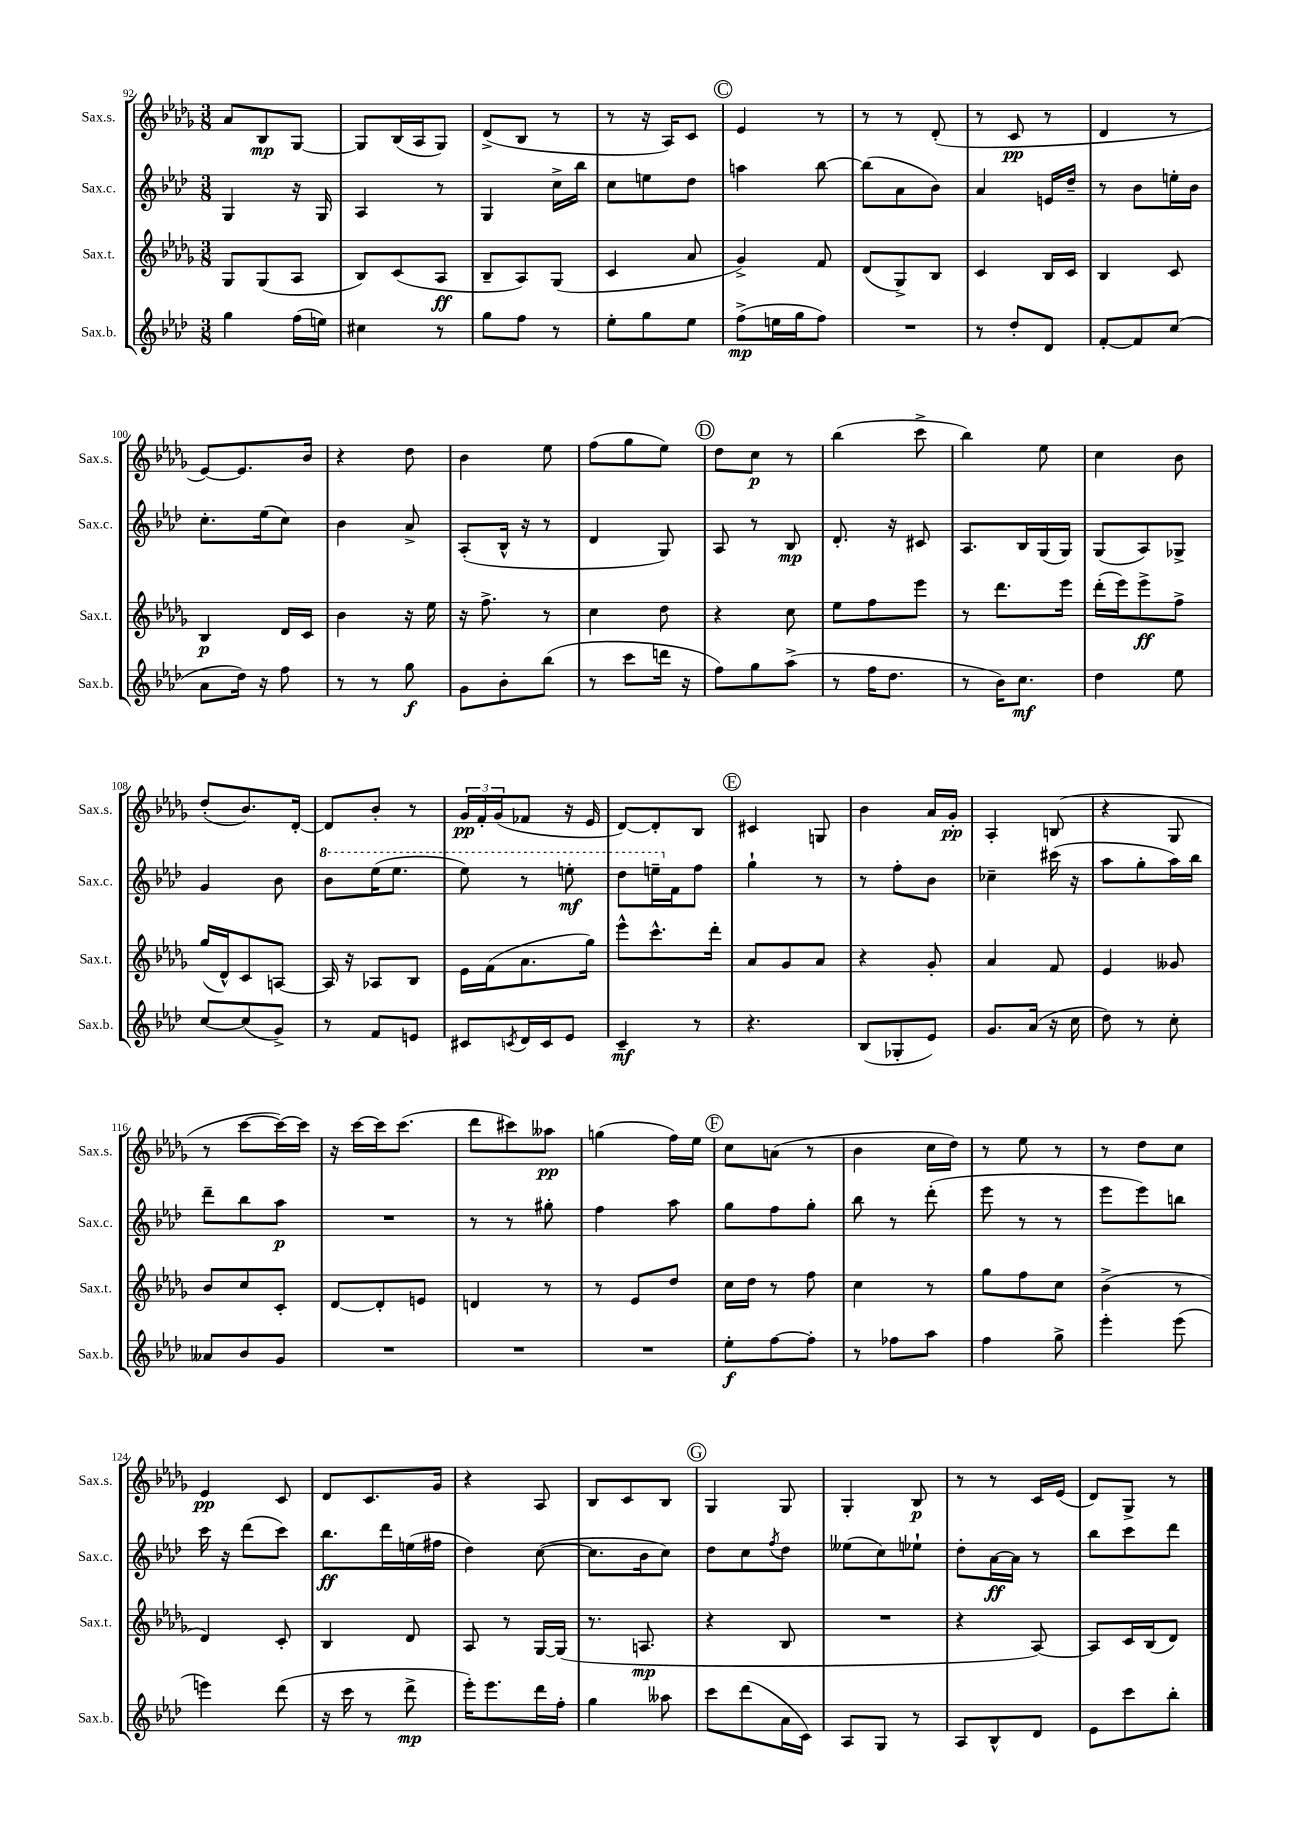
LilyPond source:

<<
\new StaffGroup <<
\new Staff = "s0" \with { instrumentName = "Sax.s." shortInstrumentName = "Sax.s." } {
    \clef treble \key des \major \numericTimeSignature \time 3/8
    aes'8 bes8\mp ges8~ |
    ges8 bes16( aes16 ges8) |
    des'8->( bes8 r8 |
    r8 r16 aes16) c'8 |
    \mark \markup { \circle "C" } ees'4 r8 |
    r8 r8 des'8-.( |
    r8 c'8\pp r8 |
    des'4 r8 |
    ees'8~) ees'8. bes'16 |
    r4 des''8 |
    bes'4 ees''8 |
    f''8( ges''8 ees''8) |
    \mark \markup { \circle "D" } des''8 c''8\p r8 |
    bes''4( c'''8-> |
    bes''4) ees''8 |
    c''4 bes'8 |
    des''8-.( bes'8.) des'16~-. |
    des'8 bes'8-. r8 |
    \tuplet 3/2 { ges'16\pp f'16-. ges'16( } fes'8 r16 ees'16 |
    des'8~) des'8-. bes8 |
    \mark \markup { \circle "E" } cis'4 g8 |
    bes'4 aes'16 ges'16-.\pp |
    aes4-. b8( |
    r4 ges8 |
    r8 c'''8~ c'''16~) c'''16 |
    r16 c'''16~ c'''16 c'''8.( |
    des'''8 cis'''8) aeses''8\pp |
    g''4( f''16) ees''16 |
    \mark \markup { \circle "F" } c''8 a'8( r8 |
    bes'4 c''16 des''16) |
    r8 ees''8 r8 |
    r8 des''8 c''8 |
    ees'4\pp c'8 |
    des'8 c'8. ges'16 |
    r4 aes8 |
    bes8 c'8 bes8 |
    \mark \markup { \circle "G" } ges4 ges8 |
    ges4-. bes8\p |
    r8 r8 c'16 ees'16( |
    des'8) ges8-> r8 \bar "|." |
}
\new Staff = "s1" \with { instrumentName = "Sax.c." shortInstrumentName = "Sax.c." } {
    \clef treble \key aes \major \numericTimeSignature \time 3/8
    g4 r16 g16 |
    aes4 r8 |
    g4 c''16-> bes''16 |
    c''8 e''8 des''8 |
    \mark \markup { \circle "C" } a''4 bes''8~ |
    bes''8( aes'8 bes'8) |
    aes'4 e'16 des''16-- |
    r8 bes'8 e''16-. bes'16 |
    c''8.-. ees''16( c''8) |
    bes'4 aes'8-> |
    aes8-.( bes16-^ r16 r8 |
    des'4 g8) |
    \mark \markup { \circle "D" } aes8 r8 bes8\mp |
    des'8.-. r16 cis'8 |
    aes8. bes16 g16( g16) |
    g8( aes8) ges8-> |
    g'4 bes'8 |
    \ottava #1 bes''8 ees'''16( ees'''8. |
    ees'''8) r8 e'''8-.\mf |
    des'''8 e'''16-- \ottava #0 f'16 f''8 |
    \mark \markup { \circle "E" } g''4-! r8 |
    r8 f''8-. bes'8 |
    ces''4-- cis'''16( r16 |
    aes''8 g''8-. aes''16) bes''16 |
    des'''8-- bes''8 aes''8\p |
    R4. |
    r8 r8 gis''8-. |
    f''4 aes''8 |
    \mark \markup { \circle "F" } g''8 f''8 g''8-. |
    bes''8 r8 des'''8-.( |
    ees'''8 r8 r8 |
    ees'''8 ees'''8) b''8 |
    c'''16 r16 des'''8( c'''8) |
    bes''8.\ff des'''16 e''16( fis''16 |
    des''4) c''8~( |
    c''8. bes'16 c''8) |
    \mark \markup { \circle "G" } des''8 c''8 \acciaccatura { f''8 } des''8 |
    eeses''8( c''8) ees''8-! |
    des''8-. aes'16~\ff aes'16 r8 |
    bes''8 c'''8 des'''8 \bar "|." |
}
\new Staff = "s2" \with { instrumentName = "Sax.t." shortInstrumentName = "Sax.t." } {
    \clef treble \key des \major \numericTimeSignature \time 3/8
    ges8 ges8( aes8 |
    bes8) c'8( aes8\ff |
    bes8-- aes8) ges8( |
    c'4 aes'8 |
    \mark \markup { \circle "C" } ges'4->) f'8 |
    des'8( ges8->) bes8 |
    c'4 bes16 c'16 |
    bes4 c'8 |
    bes4\p des'16 c'16 |
    bes'4 r16 ees''16 |
    r16 f''8.-> r8 |
    c''4 des''8 |
    \mark \markup { \circle "D" } r4 c''8 |
    ees''8 f''8 ees'''8 |
    r8 des'''8. ees'''16 |
    des'''16-.( ees'''16) ees'''8->\ff f''8-> |
    ges''16( des'16-^) c'8 a8~ |
    a16 r16 aes8 bes8 |
    ees'16 f'16( aes'8. ges''16) |
    ees'''8-^ c'''8.-^ des'''16-. |
    \mark \markup { \circle "E" } aes'8 ges'8 aes'8 |
    r4 ges'8-. |
    aes'4 f'8 |
    ees'4 geses'8 |
    bes'8 c''8 c'8-. |
    des'8~ des'8-. e'8 |
    d'4 r8 |
    r8 ees'8 des''8 |
    \mark \markup { \circle "F" } c''16 des''16 r8 f''8 |
    c''4 r8 |
    ges''8 f''8 c''8 |
    bes'4->( r8 |
    des'4) c'8-. |
    bes4 des'8 |
    aes8 r8 ges16~ ges16( |
    r8. a8.\mp |
    \mark \markup { \circle "G" } r4 bes8 |
    R4. |
    r4 aes8~) |
    aes8 c'16 bes16( des'8) \bar "|." |
}
\new Staff = "s3" \with { instrumentName = "Sax.b." shortInstrumentName = "Sax.b." } {
    \clef treble \key aes \major \numericTimeSignature \time 3/8
    g''4 f''16( e''16) |
    cis''4 r8 |
    g''8 f''8 r8 |
    ees''8-. g''8 ees''8 |
    \mark \markup { \circle "C" } f''8->\mp( e''16 g''16 f''8) |
    R4. |
    r8 des''8-. des'8 |
    f'8~-. f'8 c''8( |
    aes'8 des''16) r16 f''8 |
    r8 r8 g''8\f |
    g'8 bes'8-. bes''8( |
    r8 c'''8 d'''16 r16 |
    \mark \markup { \circle "D" } f''8) g''8 aes''8->( |
    r8 f''16 des''8. |
    r8 bes'16) c''8.\mf |
    des''4 ees''8 |
    c''8~ c''8( g'8->) |
    r8 f'8 e'8 |
    cis'8 \acciaccatura { c'8 } des'16 c'16 ees'8 |
    c'4--\mf r8 |
    \mark \markup { \circle "E" } r4. |
    bes8( ges8-. ees'8) |
    g'8. aes'16( r16 c''16 |
    des''8) r8 c''8-. |
    aeses'8 bes'8 g'8 |
    R4. |
    R4. |
    R4. |
    \mark \markup { \circle "F" } ees''8-.\f f''8~ f''8-. |
    r8 fes''8 aes''8 |
    f''4 g''8-> |
    ees'''4-. ees'''8( |
    e'''4) des'''8( |
    r16 c'''16 r8 des'''8->\mp |
    ees'''16-.) ees'''8. des'''16 f''16-. |
    g''4 aeses''8 |
    \mark \markup { \circle "G" } c'''8 des'''8( aes'16 c'16) |
    aes8 g8 r8 |
    aes8 bes8-^ des'8 |
    ees'8 c'''8 bes''8-. \bar "|." |
}
>>
>>
\layout { \context { \Score currentBarNumber = #92 } }
